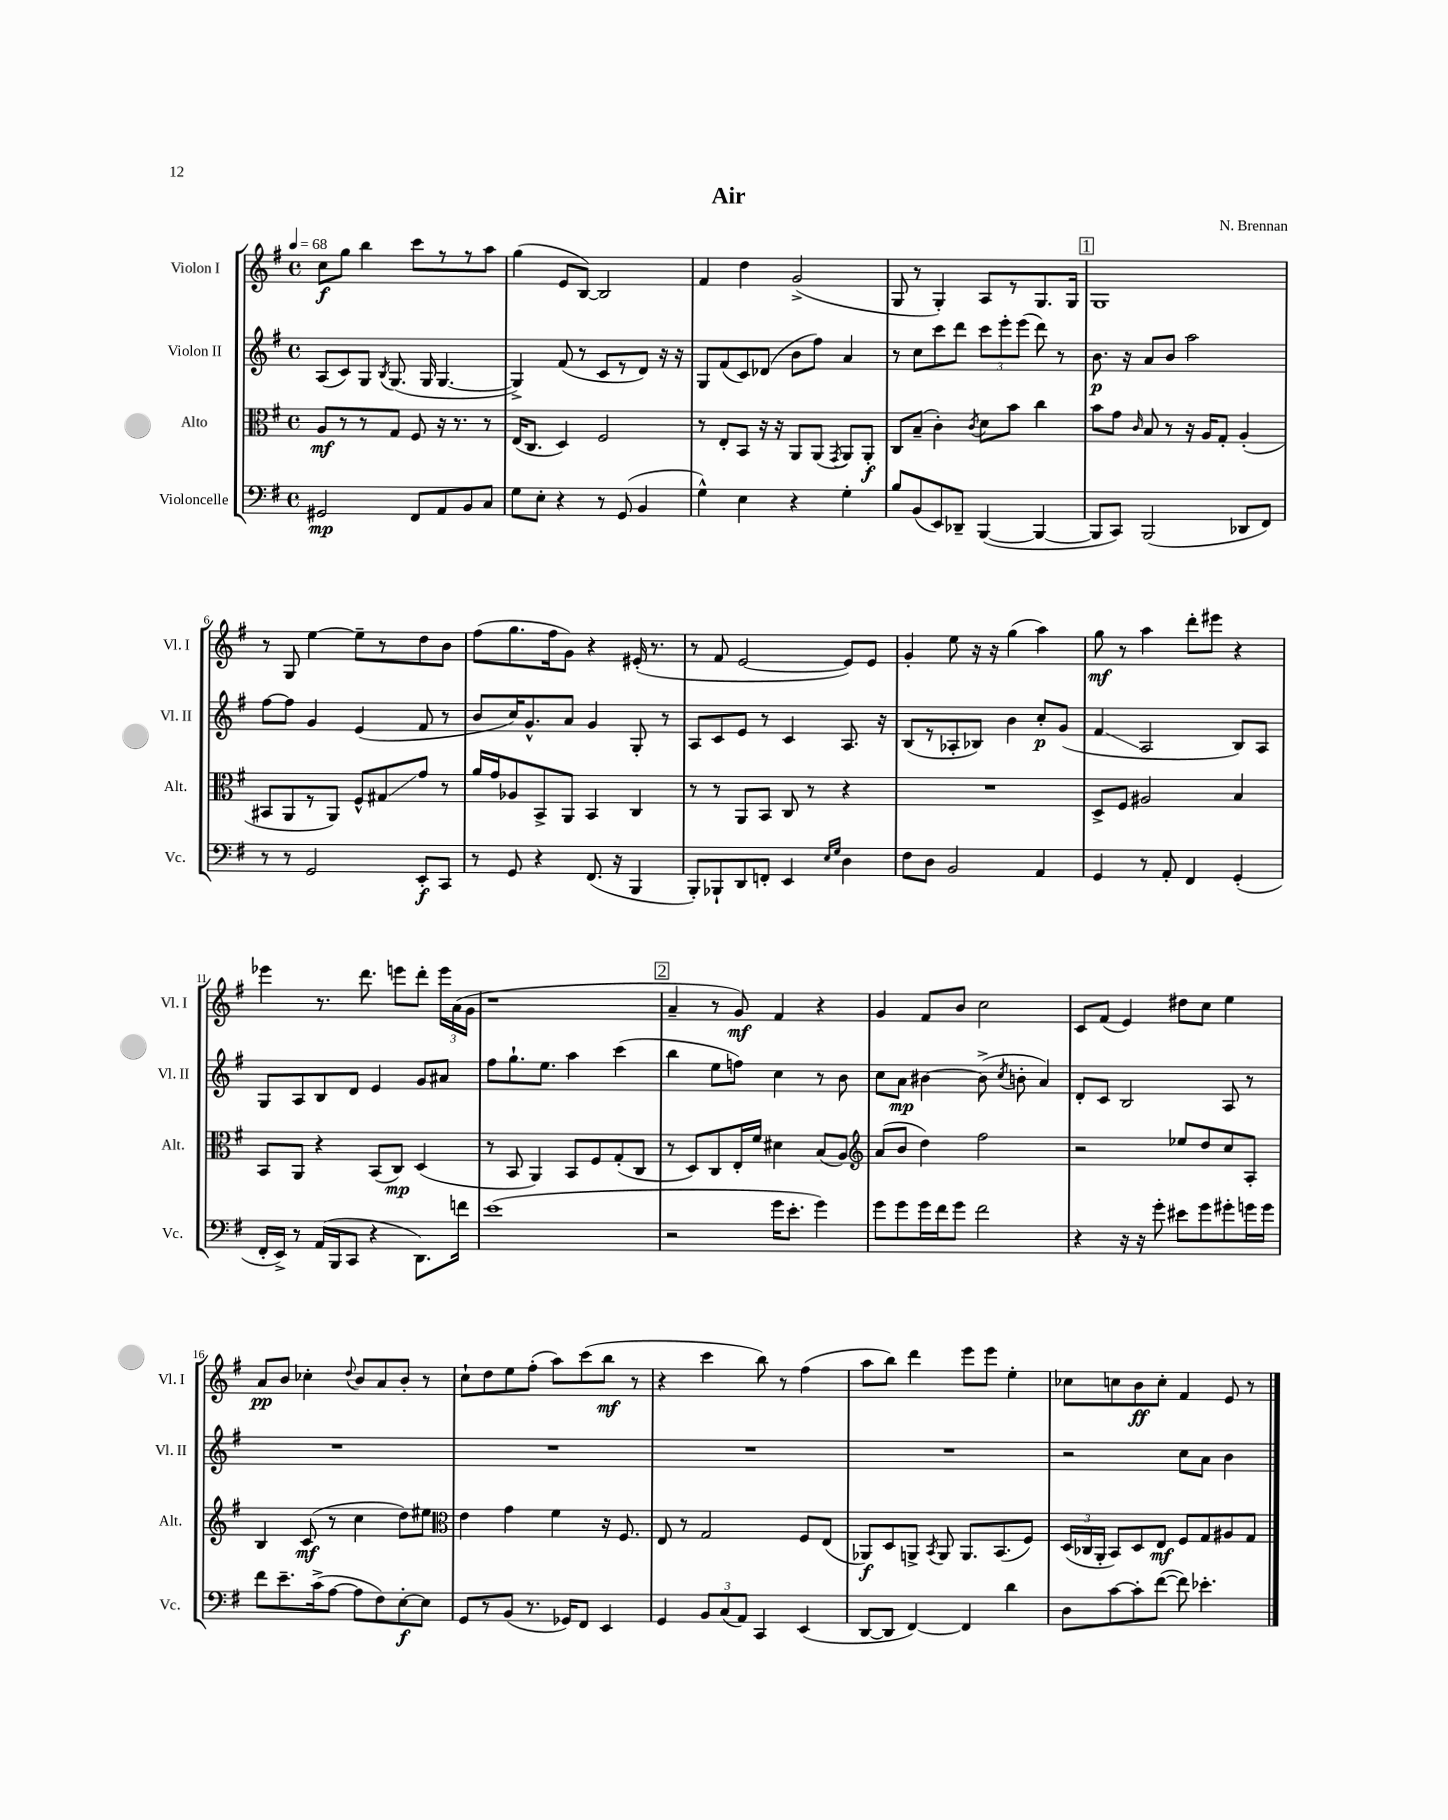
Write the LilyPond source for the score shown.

\header { title = "Air" composer = "N. Brennan" }
<<
\new StaffGroup <<
\new Staff = "s0" \with { instrumentName = "Violon I" shortInstrumentName = "Vl. I" } {
    \clef treble \key g \major \defaultTimeSignature \time 4/4 \tempo 4 = 68
    \autoBeamOff c''8[\f g''8] b''4 c'''8[ r8 r8 a''8] |
    g''4( e'8[ b8]~) b2 |
    fis'4 d''4 g'2->( |
    g8 r8 g4-.) a8[ r8 g8. g16] |
    \mark \markup { \box "1" } g1 |
    r8 g8 e''4~ e''8[-- r8 d''8 b'8] |
    fis''8[( g''8. fis''16 g'8]) r4 eis'16-.( r8. |
    r8 fis'8 e'2~ e'8[) e'8] |
    g'4-. e''8 r16 r16 g''4( a''4) |
    g''8\mf r8 a''4 d'''8[-. eis'''8] r4 |
    ees'''4 r8. d'''8. e'''8[ d'''8]-. \tuplet 3/2 { e'''16[ a'16( g'16] } |
    r1 |
    \mark \markup { \box "2" } a'4-- r8 g'8\mf) fis'4 r4 |
    g'4 fis'8[ b'8] c''2 |
    c'8[ fis'8]( e'4) dis''8[ c''8] e''4 |
    a'8[\pp b'8] ces''4-. \appoggiatura { d''8 } b'8[ a'8 b'8]-. r8 |
    c''8[-! d''8 e''8 fis''8]-.( a''8[) c'''8( b''8]\mf r8 |
    r4 c'''4 b''8) r8 fis''4( |
    a''8[ b''8]) d'''4 e'''8[ e'''8] e''4-. |
    ces''8[ c''8 b'8\ff c''8]-. fis'4 e'8 r8 \bar "|." |
}
\new Staff = "s1" \with { instrumentName = "Violon II" shortInstrumentName = "Vl. II" } {
    \clef treble \key g \major \defaultTimeSignature \time 4/4
    \autoBeamOff a8[( c'8) g8] \acciaccatura { b8 } g8.( g16 g4.~ |
    g4->) fis'8( r8 c'8[ r8 d'8]) r16 r16 |
    g8[ fis'8( c'8) des'8]( b'8[ fis''8]) a'4 |
    r8 c''8[ c'''8 d'''8] \tuplet 3/2 { c'''8[ e'''8-. e'''8]( } d'''8) r8 |
    \mark \markup { \box "1" } b'8.\p r16 a'8[ b'8] a''2 |
    fis''8[~ fis''8] g'4 e'4( fis'8 r8 |
    b'8[ c''16) g'8.-^ a'8] g'4 g8-. r8 |
    a8[ c'8 e'8] r8 c'4 a8. r16 |
    b8[( r8 aes8-. bes8]) b'4 c''8[-.\p g'8]( |
    fis'4\glissando a2 b8[) a8] |
    g8[ a8 b8 d'8] e'4 g'8[ ais'8] |
    fis''8[ g''8.-! e''8.] a''4 c'''4( |
    \mark \markup { \box "2" } b''4 e''8[ f''8]) c''4 r8 b'8 |
    c''8[ a'8]\mp bis'4~ bis'8->( \acciaccatura { c''8 } b'8-. a'4) |
    d'8[-. c'8] b2 a8 r8 |
    R1 |
    R1 |
    R1 |
    R1 |
    r2 c''8[ a'8] b'4 \bar "|." |
}
\new Staff = "s2" \with { instrumentName = "Alto" shortInstrumentName = "Alt." } {
    \clef alto \key g \major \defaultTimeSignature \time 4/4
    \autoBeamOff a8[\mf r8 r8 g8] fis8 r16 r8. r8 |
    e16[( c8.] d4) fis2 |
    r8 e8[-. b,8] r16 r16 a,8[ a,8]( \acciaccatura { g,8 } a,8[) a,8]-.\f |
    c8[ b8]--( c'4-.) \acciaccatura { c'8 } d'8[ b'8] c''4 |
    \mark \markup { \box "1" } b'8[ g'8] \grace { c'16 } b8 r8 r16 a16[ g8]-. a4-.( |
    bis,8[ a,8 r8 a,8]) fis8[-^ gis8\glissando g'8] r8 |
    a'16[ g'16 aes8 b,8-> a,8] b,4 c4 |
    r8 r8 a,8[ b,8] c8 r8 r4 |
    R1 |
    d8[-> fis8] ais2 b4 |
    b,8[ a,8] r4 b,8[( c8]\mp) d4( |
    r8 b,8 a,4) b,8[ fis8 g8-.( c8] |
    \mark \markup { \box "2" } r8 d8[) c8 e16-. fis'16] dis'4 b8[( a8]) |
    \clef treble a'8[( b'8] d''4) fis''2 |
    r2 ees''8[ d''8 c''8 a8]-. |
    b4 c'8\mf( r8 c''4 d''8[) eis''8] |
    \clef alto e'4 g'4 fis'4 r16 fis8. |
    e8 r8 g2 fis8[ e8]( |
    aes,8[\f) d8 a,8]-> \acciaccatura { b,8 } a,8 a,8.[ b,8.( fis8]) |
    \tuplet 3/2 { d16[( ces16 a,16]-. } b,8[) d8 e8]\mf fis8[ g8 ais8 g8] \bar "|." |
}
\new Staff = "s3" \with { instrumentName = "Violoncelle" shortInstrumentName = "Vc." } {
    \clef bass \key g \major \defaultTimeSignature \time 4/4
    \autoBeamOff gis,2\mp fis,8[ a,8 b,8 c8] |
    g8[ e8]-. r4 r8 g,8( b,4 |
    g4-^) e4 r4 g4-. |
    b8[ b,8( e,8) des,8]-- b,,4~( b,,4~ |
    \mark \markup { \box "1" } b,,8[ c,8]) b,,2( des,8[ fis,8]) |
    r8 r8 g,2 e,8[-.\f c,8] |
    r8 g,8 r4 fis,8.( r16 b,,4 |
    b,,8[-.) bes,,8-! d,8 f,8]-. e,4 \grace { e16[ g16] } d4 |
    fis8[ d8] b,2 a,4 |
    g,4 r8 a,8-. fis,4 g,4-.( |
    fis,16[-. e,16]->) r8 a,16[( b,,16 c,8] r4 d,8.[) f'16] |
    e'1( |
    \mark \markup { \box "2" } r2 g'16[ e'8.]-. g'4) |
    g'8[ g'8 g'16 fis'16 g'8] fis'2 |
    r4 r16 r16 g'8-. eis'8[ g'8 gis'8-. g'16 g'16] |
    fis'8[ e'8.-- c'16->( a8]~ a8[ fis8) e8~-.\f e8] |
    g,8[ r8 b,8]( r8. ges,16[) fis,8] e,4 |
    g,4 \tuplet 3/2 { b,8[ c8( a,8]) } c,4 e,4( |
    d,8[~ d,8] fis,4~) fis,4 d'4 |
    d8[ c'8~ c'8-. fis'8]~( fis'8) ees'4.-. \bar "|." |
}
>>
>>
